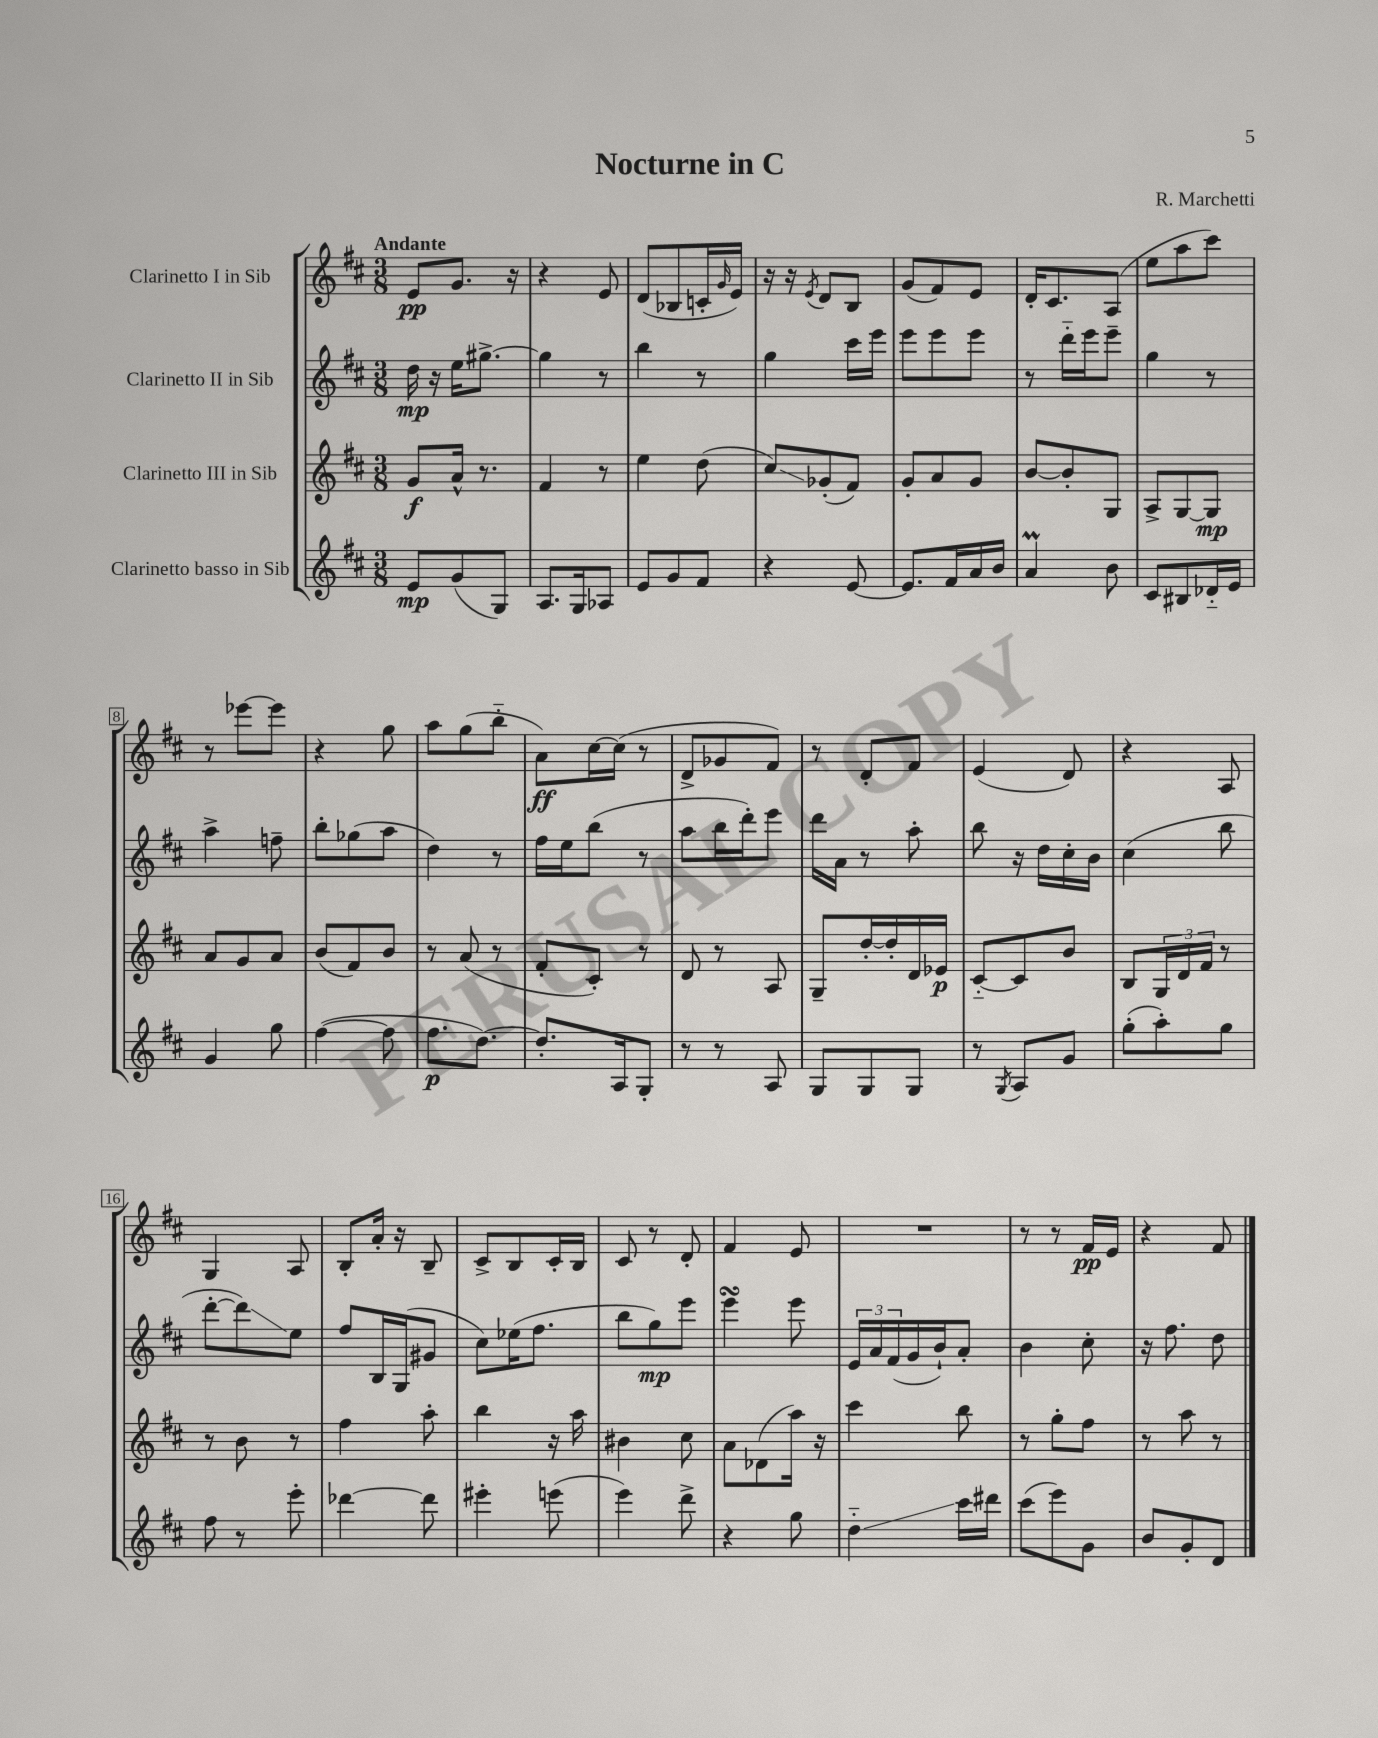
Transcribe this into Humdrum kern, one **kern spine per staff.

**kern	**kern	**kern	**kern
*staff4	*staff3	*staff2	*staff1
*clefG2	*clefG2	*clefG2	*clefG2
*k[f#c#]	*k[f#c#]	*k[f#c#]	*k[f#c#]
*M3/8	*M3/8	*M3/8	*M3/8
8e	8g	16dd	8e
.	.	16r	.
(8g	16a^^	16ee	8.g
.	8.r	[8.gg#^	.
8G)	.	.	.
.	.	.	16r
=	=	=	=
8.A	4f#	4gg#]	4r
16G	.	.	.
8A-	8r	8r	8e
=	=	=	=
8e	4ee	4bb	(8d
8g	.	.	8B-
8f#	(8dd	8r	16c'
.	.	.	16qqg
.	.	.	16e)
=	=	=	=
4r	8cc#)	4gg	16r
.	.	.	16r
.	.	.	8qe
.	(8g-'	.	8d
[8e	8f#)	16ccc#	8B
.	.	16eee	.
=	=	=	=
8.e]	8g'	8eee	(8g
.	8a	8eee	8f#)
16f#	.	.	.
16a	8g	8eee	8e
16b	.	.	.
=	=	=	=
4a	[8b	8r	16d'
.	.	.	8.c#
.	8b']	16ddd'~	.
.	.	16eee	.
8b	8G	8eee~	(8A
=	=	=	=
8c#	8A^	4gg	8ee
8B#	[8G	.	8aa
16d-'~	8G]	8r	8ccc#)
16e	.	.	.
=	=	=	=
4g	8a	4aa^	8r
.	8g	.	[8eee-
8gg	8a	8ff~	8eee-]
=	=	=	=
([4ff#	(8b	8bb'	4r
.	8f#)	(8gg-	.
8ff#]	8b	8aa	8gg
=	=	=	=
8.ff#	8r	4dd)	8aa
.	(8a	.	(8gg
[8.dd)	.	.	.
.	8r	8r	8bb'~
=	=	=	=
8.dd']	8f#'	16ff#	8a)
.	.	16ee	.
.	8c#')	(8bb	[16cc#
16A	.	.	(16cc#]
8G'	8r	8r	8r
=	=	=	=
8r	8d	8aa	8d^
8r	8r	16bb	8g-
.	.	16ddd')	.
8A	8A	8eee	8f#)
=	=	=	=
8G	8G~	16ddd	8r
.	.	16a	.
8G	[16dd'	8r	8d'
.	16dd']	.	.
8G	16d	8aa'	8f#
.	16e-	.	.
=	=	=	=
8r	[8c#'~	8bb	(4e
8qG	.	.	.
8A	8c#]	16r	.
.	.	16dd	.
8g	8b	16cc#'	8d)
.	.	16b	.
=	=	=	=
(8gg'	8B	(4cc#	4r
8aa')	24G	.	.
.	24d	.	.
.	24f#	.	.
8gg	8r	8bb	8A
=	=	=	=
8ff#	8r	[8ddd'	4G
8r	8b	8ddd])	.
8eee'	8r	8ee	8A
=	=	=	=
[4ddd-	4ff#	8ff#	8B'
.	.	16B	16a'
.	.	(16G	16r
8ddd-]	8aa'	8g#	8B~
=	=	=	=
4eee#'	4bb	8cc#)	8c#^
.	.	(16ee-	8B
.	.	8.ff#	.
(8eee	16r	.	16c#'
.	16aa	.	16B
=	=	=	=
4eee)	4b#	8bb	8c#
.	.	8gg)	8r
8ddd^	8cc#	8eee	8d'
=	=	=	=
4r	8a	4eee	4f#
.	(8d-	.	.
8gg	16aa)	8eee	8e
.	16r	.	.
=	=	=	=
4dd'~	4ccc#	24e	4.r
.	.	24a	.
.	.	(24f#	.
.	.	16g	.
.	.	16b`)	.
16ccc#	8bb	8a'	.
16ddd#	.	.	.
=	=	=	=
(8ccc#	8r	4b	8r
8eee)	8gg'	.	8r
8g	8ff#	8cc#'	16f#
.	.	.	16e
=	=	=	=
8b	8r	16r	4r
.	.	8.ff#	.
8g'	8aa	.	.
8d	8r	8dd	8f#
==	==	==	==
*-	*-	*-	*-
